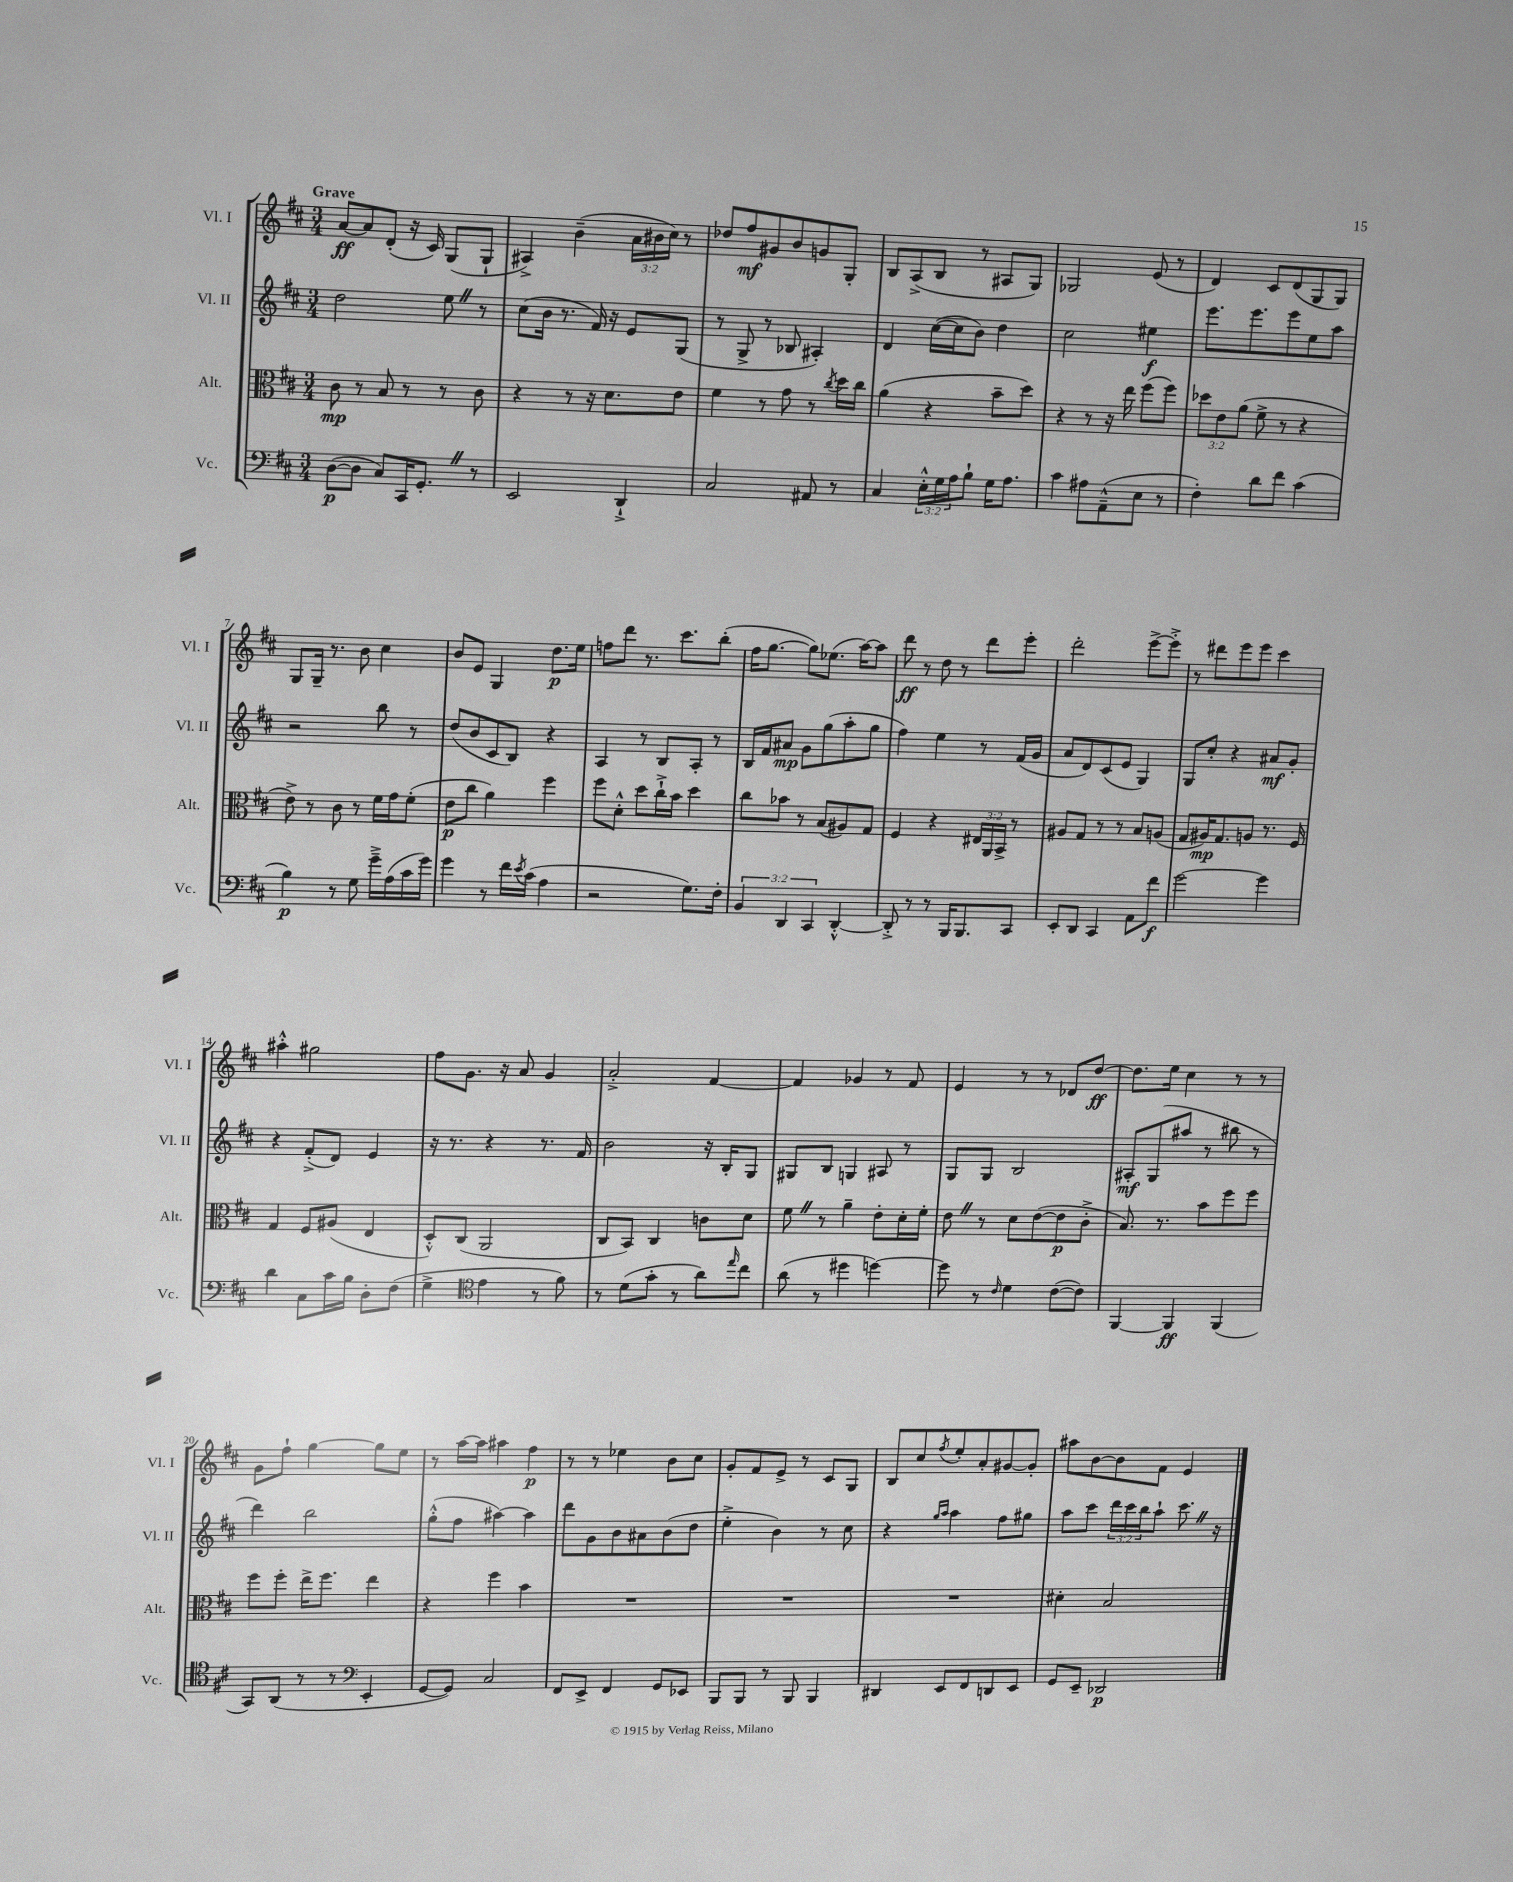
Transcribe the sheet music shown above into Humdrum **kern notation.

**kern	**kern	**kern	**kern
*staff4	*staff3	*staff2	*staff1
*clefF4	*clefC3	*clefG2	*clefG2
*k[f#c#]	*k[f#c#]	*k[f#c#]	*k[f#c#]
*M3/4	*M3/4	*M3/4	*M3/4
([8D	8c#	2dd	[8a
8D]	8r	.	8a]
8C#)	8B	.	(8d'
16CC#	8r	.	16r
8.GG'	.	.	16c#)
.	8r	8ee	(8G
8r	8c#	8r	8G`
=	=	=	=
2EE	4r	(8cc#	4A#^)
.	.	16b	.
.	.	8.r	.
.	8r	.	(4b~
.	16r	16f#)	.
.	8.d	16r	.
4DD`^	.	8e	24a
.	.	.	24b#
.	.	.	24cc#)
.	8e	(8G	8r
=	=	=	=
2C#	4f#	8r	8dd-
.	.	8G^	8ff#
.	8r	8r	8g#
.	8g	8B-	8b
8AA#	8r	4A#')	8g
.	8qcc#	.	.
8r	16dd	.	8G'
.	16cc#	.	.
=	=	=	=
4C#	(4a	4d	8B
.	.	.	(8A^
24E'^^	4r	([16cc#	8B
24G	.	.	.
.	.	16cc#]	.
24A	.	.	.
8B`	.	8b)	8r
16G	8b~	4dd	8A#
8.A	.	.	.
.	8dd)	.	8G)
=	=	=	=
4c#	4r	2cc#	2G-
8A#	8r	.	.
(8AA~^^	16r	.	.
.	16ee	.	.
8E	(8ff#	4ee#	(8e
8r	8ff#)	.	8r
=	=	=	=
4F#')	12dd-	8.eee	4d)
.	12e	.	.
.	(12a	.	.
.	.	8.eee	.
8d	8f#^	.	8c#
8f#	8r	8eee	(8d
(4c#	4r	8ee	8G
.	.	8aa	8G)
=	=	=	=
4B)	8e^)	2r	8G
.	8r	.	16G~
.	.	.	8.r
8r	8c#	.	.
8G	8r	.	8b
16g~^	16f#	8bb	4cc#
(16A	16g	.	.
16c#	(8f#'	8r	.
16g)	.	.	.
=	=	=	=
4g	8e	(8dd	8b
.	8cc#	8b	8e
8r	4a)	8c#	4G
16f#	.	8B)	.
8qe	.	.	.
(16c#	.	.	.
4A	4ff#	4r	8.dd
.	.	.	16ee
=	=	=	=
2r	8ff#	4A	8ff
.	8d'^^	.	8ddd
.	8dd	8r	8.r
.	16cc#`^	8B	.
.	16b	.	8.ccc#
8.G)	4dd	8A'	.
.	.	8r	(8bb'
16F#'	.	.	.
=	=	=	=
6BB	8cc#	16B	16ff#
.	.	16f#	[8.gg
.	8b-	8a#	.
6DD	.	.	.
.	8r	8g	8gg])
6CC#	.	.	.
.	(8B	(8gg	(8.ee-
[4DD'^^	8A#)	8aa'	.
.	.	.	[16aa)
.	8G	8gg	8aa]
=	=	=	=
8DD'^]	4F#	4ff#)	8ddd
8r	.	.	8r
8r	4r	4ee	8dd
16BBB	.	.	8r
8.BBB	.	.	.
.	24E#	8r	8ddd
.	24AA	.	.
.	24BB^	.	.
8CC#	8r	(16f#	8eee'
.	.	16g	.
=	=	=	=
8EE'	8A#	8a	2ddd'
8DD	8G	8d)	.
4CC#	8r	(8c#	.
.	8r	8e	.
8AA	8B	4G)	[8eee^
8f#	(8A	.	8eee'^]
=	=	=	=
[2g	8G	8G	8r
.	16A#)	8cc#'	8ddd#
.	8.G	.	.
.	.	4r	8eee
.	8A	.	8eee
4g]	8.r	8a#	4ccc#
.	.	8g'	.
.	16F#	.	.
=	=	=	=
4d	4G	4r	4aa#'^^
8C#	8F#	(8f#'^	2gg#
16c#	(8A#	8d)	.
16B	.	.	.
8D'	4E	4e	.
(8F#	.	.	.
=	=	=	=
4G^	8D'^^)	16r	8ff#
.	.	8.r	.
.	(8C#	.	8.g
*clefC4	*	*	*
4e	2AA	4r	.
.	.	.	16r
.	.	.	8a
8r	.	8.r	4g
8f#)	.	.	.
.	.	16f#	.
=	=	=	=
8r	8C#	2b	2a'^
(8d	8BB)	.	.
8g'	4C#	.	.
8r	.	.	.
8a)	8c	16r	[4f#
.	.	16B'	.
16qqee	.	.	.
8cc#	8d	8G	.
=	=	=	=
(8a	8f#	8G#	4f#]
8r	8r	8B	.
4dd#	4a~	4G	4g-
[4dd)	8e'	8A#	8r
.	16d'	8r	8f#
.	16f#'	.	.
=	=	=	=
8dd]	8e	8G	4e
8r	8r	8G	.
16qqc#	.	.	.
4d	8d	2B	8r
.	([8e	.	8r
([8c#	8e]	.	8d-
8c#])	8c#'^	.	[8dd
=	=	=	=
[4FF#	8.B)	8A#'	8.dd]
.	.	(8G	.
.	8.r	.	16ee
4FF#]	.	8aa#	4cc#
.	8b	8r	.
(4FF#	8ff#	8bb#	8r
.	8ff#	8r	8r
=	=	=	=
8GG)	8ff#	4ddd)	8g
(8AA	8ff#'	.	8ff#`
8r	16ee^	2bb	[4gg
.	8.ff#	.	.
8r	.	.	.
*clefF4	*	*	*
4EE'	4ee	.	8gg]
.	.	.	8ee
=	=	=	=
[8GG	4r	(8gg'^^	8r
8GG])	.	8ff#	[16aa
.	.	.	16aa]
2C#	4ff#	[4aa#)	4aa#
.	4b	4aa#]	4ff#
=	=	=	=
8FF#	2.r	8ddd	8r
8EE^	.	8g	8r
4FF#	.	8b	4ee-
.	.	8a#	.
8GG	.	(8b	8b
8EE-	.	8dd	8cc#
=	=	=	=
8BBB	2.r	4ee'^	8g'
8BBB	.	.	8f#
8r	.	4b)	8e^
8BBB	.	.	8r
4BBB	.	8r	8c#
.	.	8cc#	8G
=	=	=	=
4DD#	2.r	4r	8B
.	.	.	8cc#
.	.	16qqgg	.
.	.	16qqaa	8qff#
8EE	.	4aa	8ee'
8FF#	.	.	8a'
8DD	.	8ff#	[8g#
8EE	.	8gg#	8g#']
=	=	=	=
8GG	4d#'	8aa	8aa#
8EE~	.	8ccc#	[8b
2DD-	2B	24ddd	8b]
.	.	24ccc#	.
.	.	24bb	.
.	.	8aa`	8f#
.	.	8.ccc#	4e
.	.	16r	.
==	==	==	==
*-	*-	*-	*-
